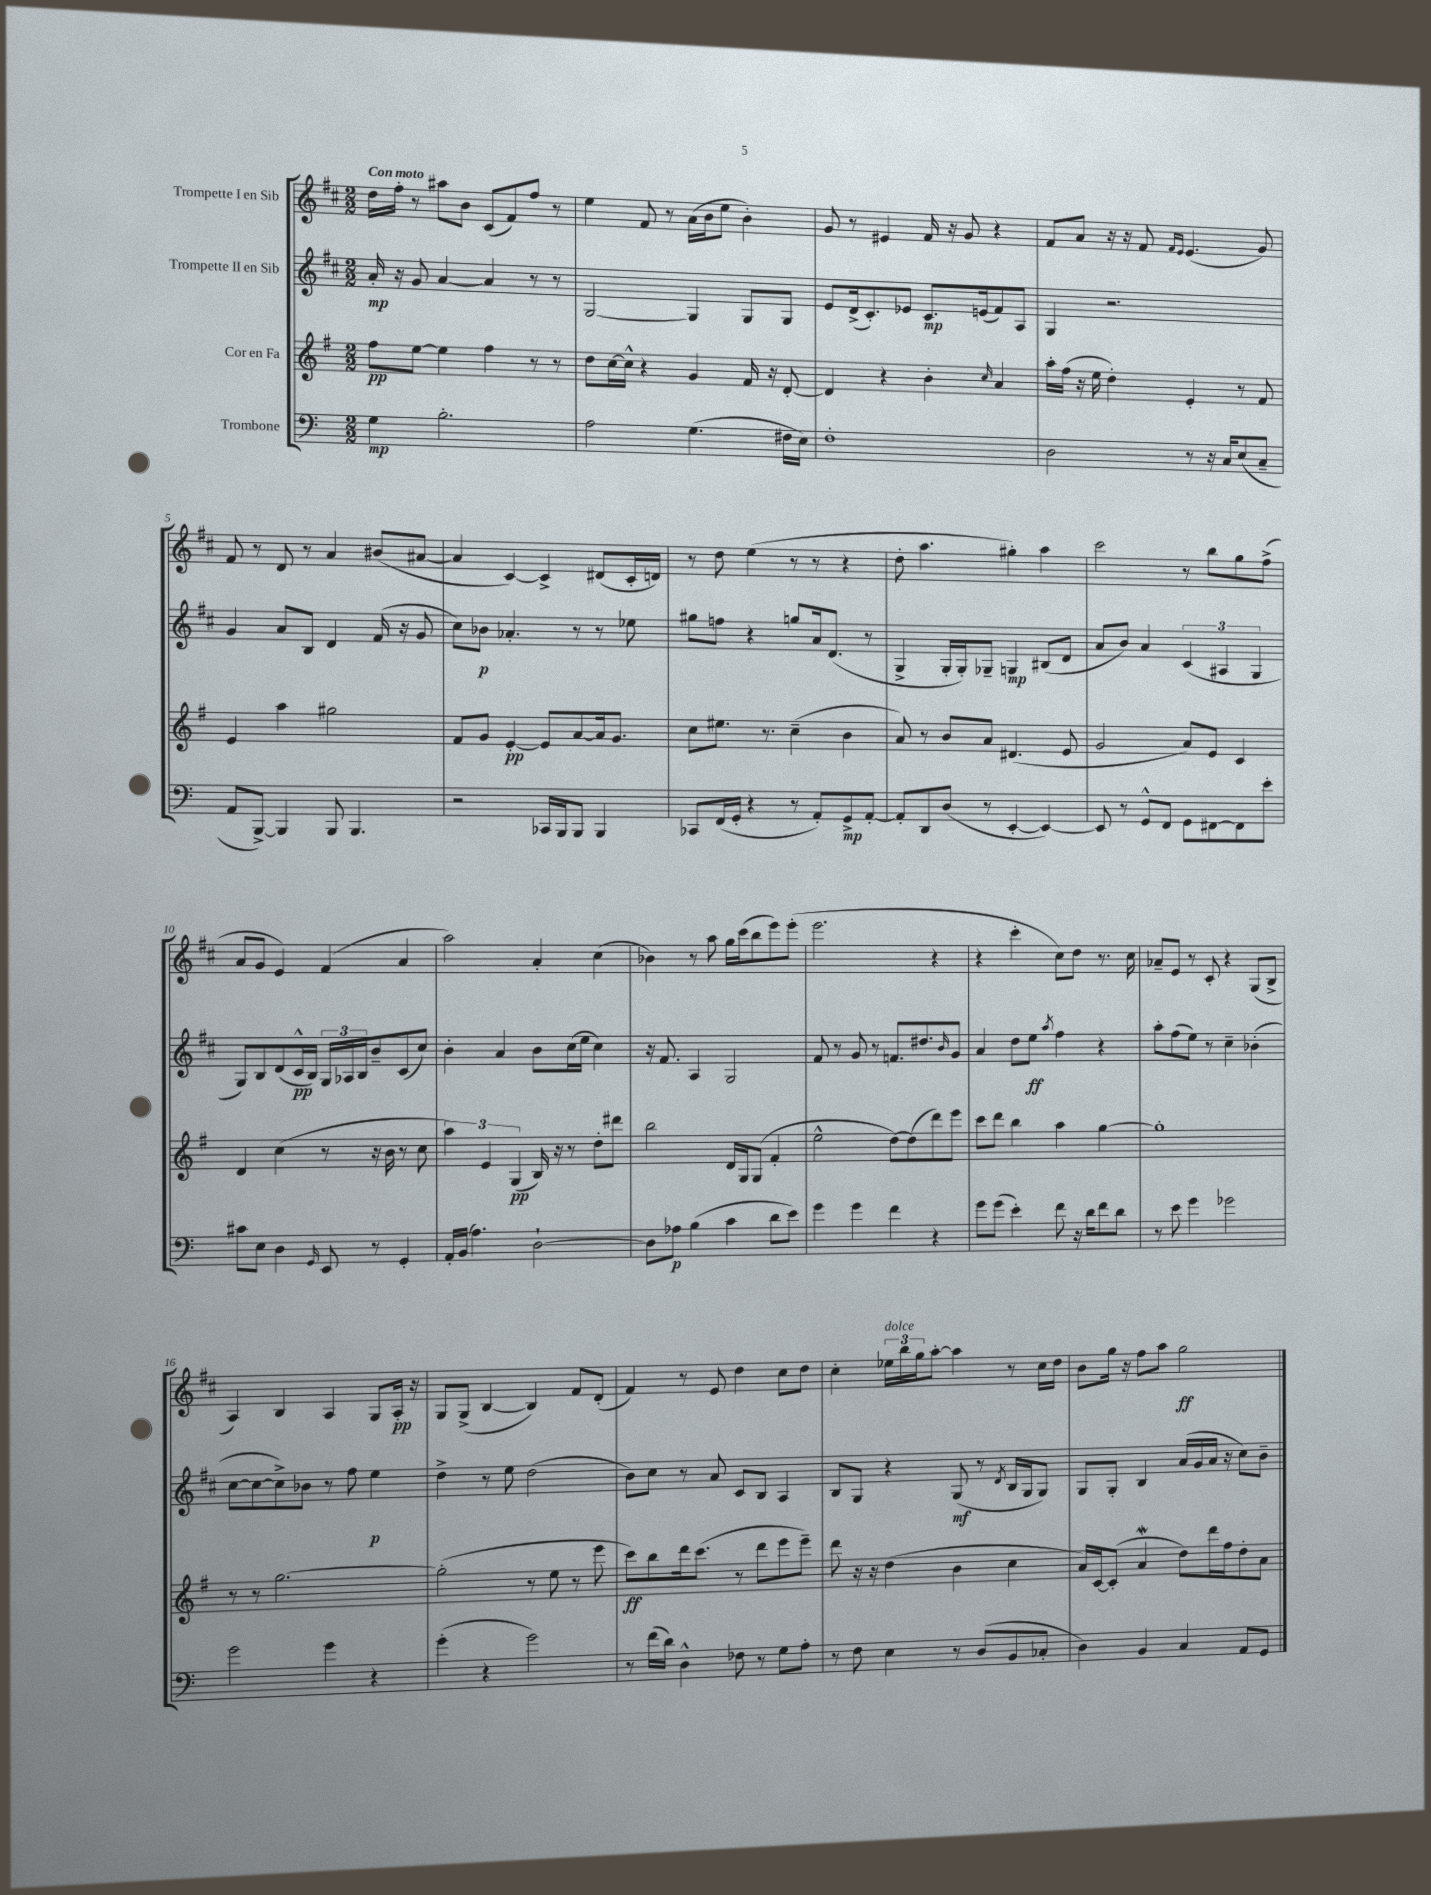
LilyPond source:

<<
\new StaffGroup <<
\new Staff = "s0" \with { instrumentName = "Trompette I en Sib" } {
    \clef treble \key d \major \numericTimeSignature \time 2/2 \tempo "Con moto"
    d''16 fis''16-. r8 ais''8 b'8 cis'8( fis'8) fis''8 r8 |
    e''4 fis'8 r8 a'16( b'16 e''8 b'4-.) |
    g'8 r8 eis'4 fis'16 r16 g'8 r4 |
    fis'8 a'8 r16 r16 fis'8 \grace { fis'16 e'16 } e'4.( g'8) |
    fis'8 r8 d'8 r8 a'4 bis'8( ais'8~ |
    ais'4 cis'4~) cis'4-> dis'8( cis'16-. d'16) |
    r8 d''8 e''4( r8 r8 r4 |
    d''8-. a''4. gis''4-.) a''4 |
    cis'''2 r8 b''8 g''8 fis''8->( |
    a'8 g'8 e'4) fis'4( a'4 |
    a''2) a'4-. cis''4( |
    bes'4) r8 a''8 g''16 cis'''16( b''8 e'''8) e'''8-.( |
    e'''2. r4 |
    r4 cis'''4-. cis''8) d''8 r8. cis''16 |
    aes'8-- e'8 r8 cis'8-. r4 g8( b8-> |
    a4) b4 a4 g8 a16-.\pp r16 |
    g8 g8->( b4~ b4) fis'8 d'8-.( |
    fis'4) r8 e'8 d''4 cis''8 d''8 |
    cis''4-. \tuplet 3/2 { ees''16^\markup { \italic "dolce" } b''16 g''16 } a''8~-. a''4 r8 cis''16 d''16 |
    b'8 g''16 r16 fis''8 a''8 g''2\ff \bar "|." |
}
\new Staff = "s1" \with { instrumentName = "Trompette II en Sib" } {
    \clef treble \key d \major \numericTimeSignature \time 2/2
    a'16-.\mp r16 g'8 a'4~ a'4 r8 r8 |
    g2~ g4 g8 g8 |
    e'8 d'16->( cis'8.-.) ees'8 cis'8.\mp e'16( fis'8) a8 |
    g4 r2. |
    g'4 a'8 b8 d'4 fis'16( r16 g'8 |
    cis''8) bes'8\p aes'4.-. r8 r8 ees''8 |
    gis''8 f''8 r4 g''8 a'16 d'8.( r8 |
    g4-> g16-. g16-.) ges8-- g4\mp bis8( d'8 |
    a'8 b'8) a'4 \tuplet 3/2 { cis'4( ais4 g4 } |
    g8) b8 d'8( cis'16-^\pp b16) \tuplet 3/2 { g16 aes16 b16 } b'8-- cis'8( cis''8) |
    b'4-. a'4 b'8 cis''16( e''16 cis''4) |
    r16 fis'8. a4 g2 |
    fis'8 r8 g'8 r8 f'8. dis''8. \grace { b'16 } g'8 |
    a'4 d''8 e''8\ff \acciaccatura { a''8 } fis''4 r4 |
    a''8-. fis''8( e''8) r8 cis''4-- bes'4-.( |
    cis''8~ cis''8~ cis''8->) bes'8 r8 fis''8 e''4\p |
    d''4-> r8 e''8 d''2( |
    b'8) cis''8 r8 a'8 cis'8 b8 a4 |
    b8 g8 r4 g8\mf( r8 \acciaccatura { d'8 } b16 g16 g8) |
    g8 g8-. b4 a'16( g'16 a'16 r16 cis''8) b'8-- \bar "|." |
}
\new Staff = "s2" \with { instrumentName = "Cor en Fa" } {
    \clef treble \key g \major \numericTimeSignature \time 2/2
    fis''8\pp e''8~ e''4 fis''4 r8 r8 |
    d''8 c''16~ c''16-^ r4 g'4 fis'16 r16 d'8~-. |
    d'4 r4 b'4-. \grace { c''16 } a'4 |
    a''16-. fis''16( r16 e''16 d''4-.) e'4-. r8 fis'8 |
    e'4 a''4 gis''2 |
    fis'8 g'8 e'4~-.\pp e'8 a'8~ a'16 g'8. |
    c''8 eis''8. r8. c''4--( b'4 |
    a'8) r8 b'8 a'8 dis'4.( e'8 |
    g'2 a'8) e'8 c'4 |
    d'4 c''4( r8 r16 b'16 r8 c''8 |
    \tuplet 3/2 { a''4) e'4 g4\pp( } b16) r16 r8 d''8-. dis'''8 |
    b''2 d'16 g16 g8( fis'4-. |
    e''2-^ d''8~) d''8( d'''8) e'''8 |
    c'''8 d'''8 b''4 a''4 g''4~ |
    g''1-. |
    r8 r8 g''2.~ |
    g''2-.( r8 e''8 r8 e'''8 |
    c'''8\ff) b''8 d'''16 c'''8.( r8 d'''8 e'''8 e'''8--) |
    d'''8 r16 r16 d''4( b'4 c''4 |
    a'16) c'16~ c'8-.( a'4\mordent d''8) d'''16 fis''16 d''8-. a'8 \bar "|." |
}
\new Staff = "s3" \with { instrumentName = "Trombone" } {
    \clef bass \key c \major \numericTimeSignature \time 2/2
    g4\mp b2.-. |
    a2 g4.( fis16 e16) |
    f1-. |
    d2 r8 r16 c16 e8( c8-- |
    a,8 b,,8~->) b,,4 b,,8 b,,4. |
    r2 ces,16 b,,16 b,,8 b,,4 |
    ces,8 f,16( g,16-. r4 r8 a,8-.) g,8->\mp a,8~-. |
    a,8-. d,8 d8( r8 e,4~-. e,4~) |
    e,8 r8 g,8-^ f,8 g,8 fis,8~ fis,8 e'8-. |
    cis'8 e8 d4 \grace { g,16 } e,8 r8 g,4-. |
    a,16-. b,16( a4.) d2~-! |
    d8 aes8\p b4( c'4 d'8 e'8) |
    g'4 g'4 f'4 r4 |
    g'8 g'8( e'4-.) f'8 r16 d'16 f'8 d'8 |
    r8 e'8 g'4 ges'2 |
    g'2 g'4 r4 |
    g'4-.( r4 g'2) |
    r8 f'16( d'16) d4-^ fes8 r8 g8 a8-. |
    r8 f8 e4 r8 d8( b,8 ces8-. |
    d4) b,4 c4 a,8 g,8 \bar "|." |
}
>>
>>
